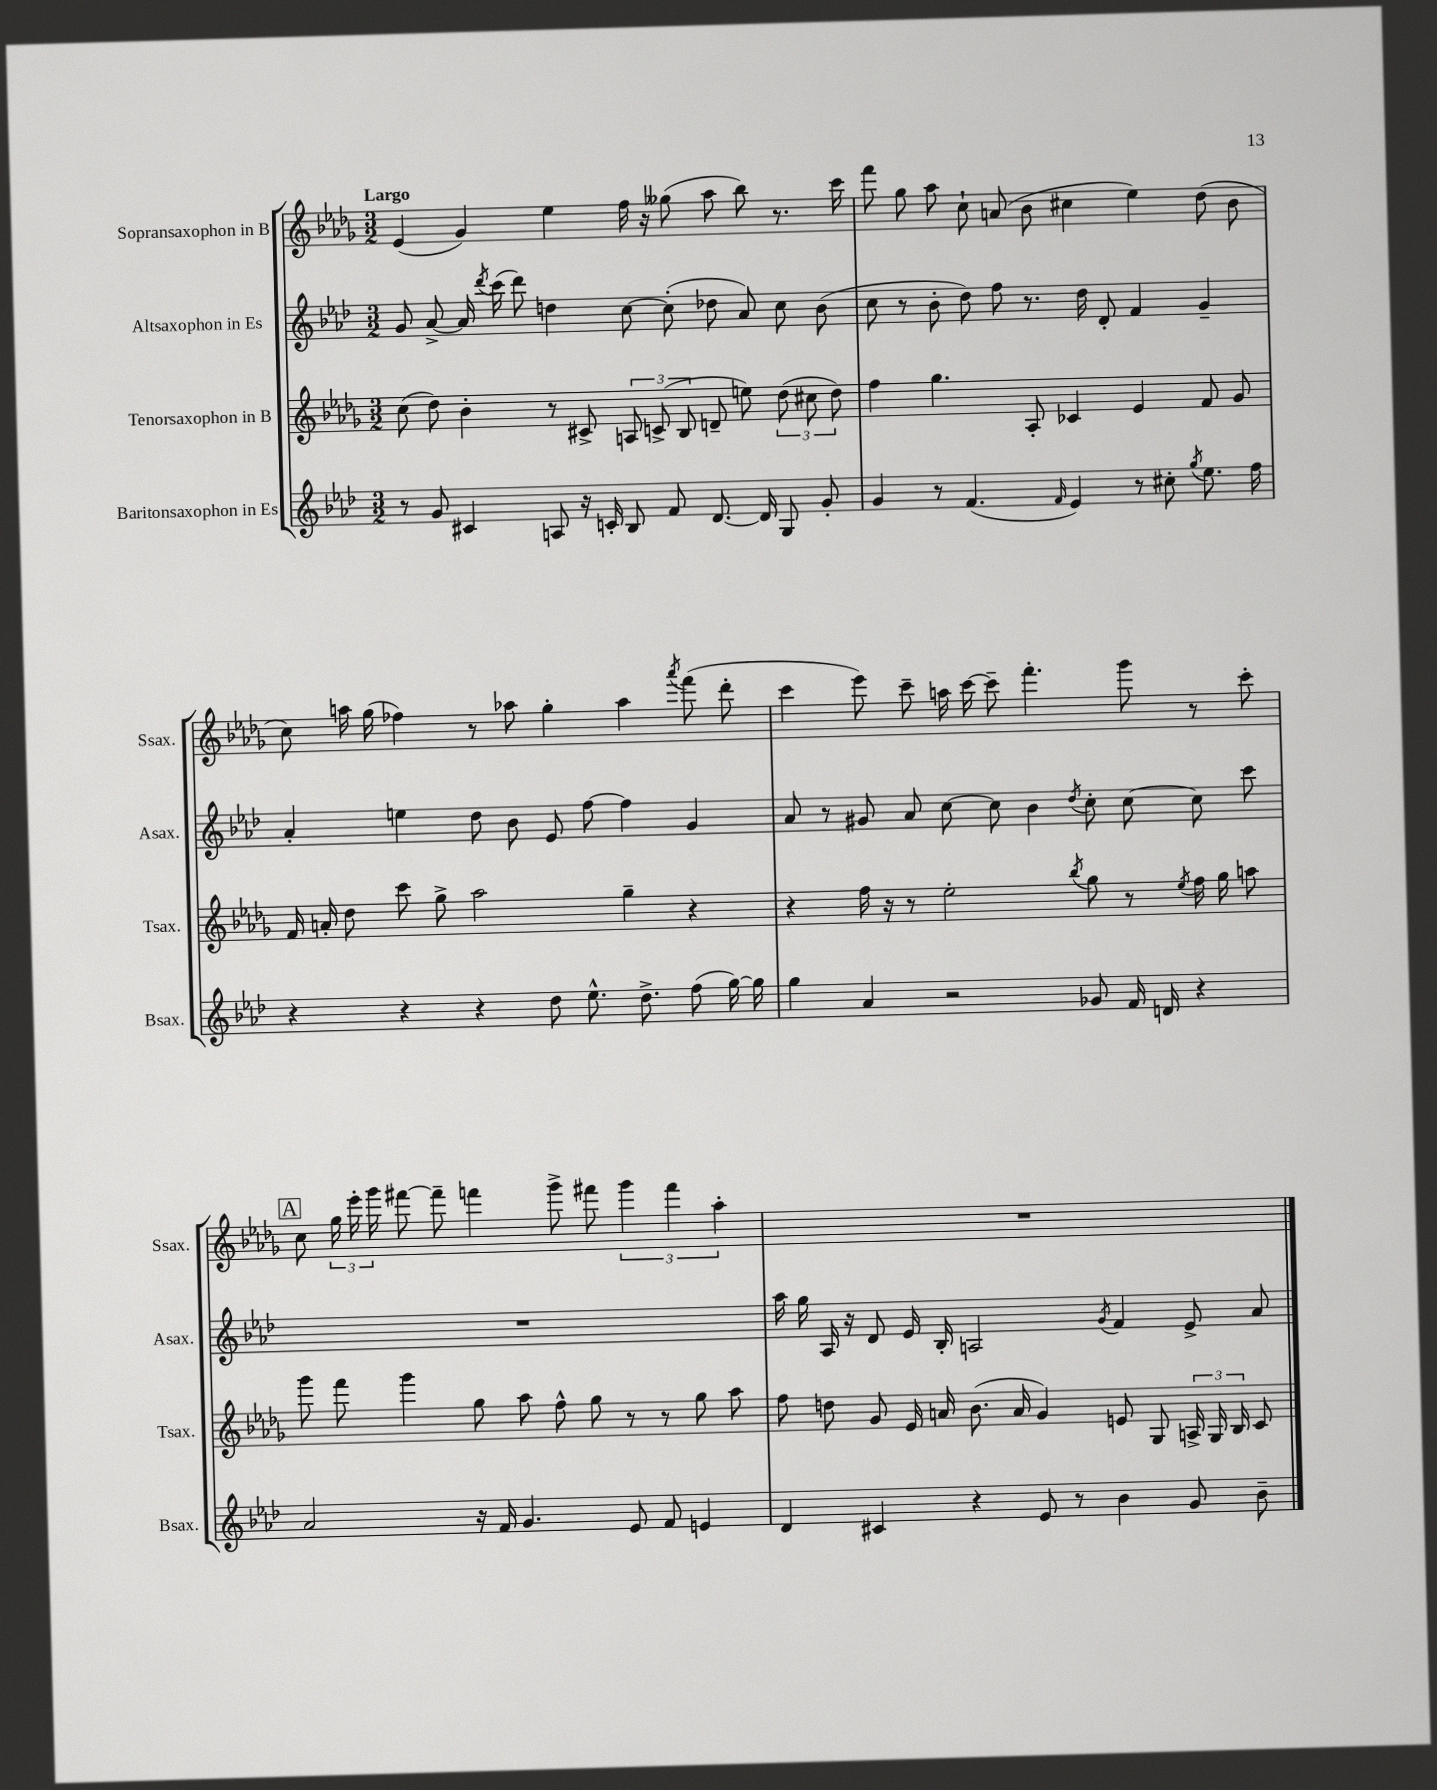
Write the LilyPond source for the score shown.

<<
\new StaffGroup <<
\new Staff = "s0" \with { instrumentName = "Sopransaxophon in B" shortInstrumentName = "Ssax." } {
    \clef treble \key des \major \numericTimeSignature \time 3/2 \tempo "Largo"
    \autoBeamOff ees'4( ges'4) ees''4 f''16 r16 geses''8( aes''8 bes''8) r8. c'''16 |
    f'''8 ges''8 aes''8 c''8-! a'8( bes'8 cis''4 ees''4) des''8( bes'8 |
    c''8) a''16 ges''16( fes''4) r8 aes''8 ges''4-. aes''4 \acciaccatura { aes'''8 } f'''8( des'''8-. |
    c'''4 ees'''8) c'''8-- a''16 c'''16~ c'''8-- f'''4.-. ges'''8 r8 c'''8-. |
    \mark \markup { \box "A" } c''8 \tuplet 3/2 { ges''16 ees'''16-. ges'''16 } fis'''8~ fis'''8-- f'''4 ges'''8-> fis'''8 \tuplet 3/2 { ges'''4 fis'''4 aes''4-. } |
    R1. \bar "|." |
}
\new Staff = "s1" \with { instrumentName = "Altsaxophon in Es" shortInstrumentName = "Asax." } {
    \clef treble \key aes \major \numericTimeSignature \time 3/2
    \autoBeamOff g'8 aes'8~-> aes'16 \acciaccatura { des'''8 } c'''16( des'''8) d''4 c''8~ c''8-.( des''8 aes'8) c''8 bes'8( |
    c''8 r8 bes'8-. des''8) f''8 r8. des''16 des'8-. f'4 g'4-- |
    aes'4-. e''4 des''8 bes'8 ees'8 f''8~ f''4 g'4 |
    aes'8 r8 gis'8 aes'8 c''8~ c''8 bes'4 \acciaccatura { des''8 } c''8-. c''8~ c''8 c'''8 |
    \mark \markup { \box "A" } R1. |
    aes''16 g''16 aes16 r16 des'8 ees'16 bes16-. a2 \acciaccatura { g'8 } f'4 ees'8-> aes'8 \bar "|." |
}
\new Staff = "s2" \with { instrumentName = "Tenorsaxophon in B" shortInstrumentName = "Tsax." } {
    \clef treble \key des \major \numericTimeSignature \time 3/2
    \autoBeamOff c''8( des''8) bes'4-. r8 cis'8-> \tuplet 3/2 { a8 c'8->( bes8 } d'8-- e''8) \tuplet 3/2 { des''8( cis''8 des''8) } |
    f''4 ges''4. aes8-. ces'4 ees'4 f'8 ges'8 |
    f'16 a'16-. des''8 c'''8 ges''8-> aes''2 ges''4-- r4 |
    r4 f''16 r16 r8 ees''2-. \acciaccatura { bes''8 } ges''8 r8 \acciaccatura { ees''8 } f''16 ges''16 a''8 |
    \mark \markup { \box "A" } ges'''8 f'''8 ges'''4 ges''8 aes''8 f''8-^ ges''8 r8 r8 ges''8 aes''8 |
    f''8 d''8 ges'8 ees'16 a'16 bes'8.( a'16 ges'4) e'8 ges8 \tuplet 3/2 { a16-> ges16 bes16 } c'8 \bar "|." |
}
\new Staff = "s3" \with { instrumentName = "Baritonsaxophon in Es" shortInstrumentName = "Bsax." } {
    \clef treble \key aes \major \numericTimeSignature \time 3/2
    \autoBeamOff r8 g'8 cis'4 a8 r16 c'16-. bes8 f'8 des'8.~ des'16 g8 g'8-. |
    g'4 r8 f'4.( \grace { f'16 } ees'4) r8 cis''8-. \acciaccatura { g''8 } ees''8. f''16 |
    r4 r4 r4 des''8 ees''8.-^ des''8.-> f''8( g''16~) g''16 |
    g''4 aes'4 r2 ges'8 f'16 d'16 r4 |
    \mark \markup { \box "A" } aes'2 r16 f'16 g'4. ees'8 f'8 e'4 |
    des'4 cis'4 r4 ees'8 r8 bes'4 g'8 bes'8-- \bar "|." |
}
>>
>>
\layout { \context { \Score \remove "Bar_number_engraver" } }
